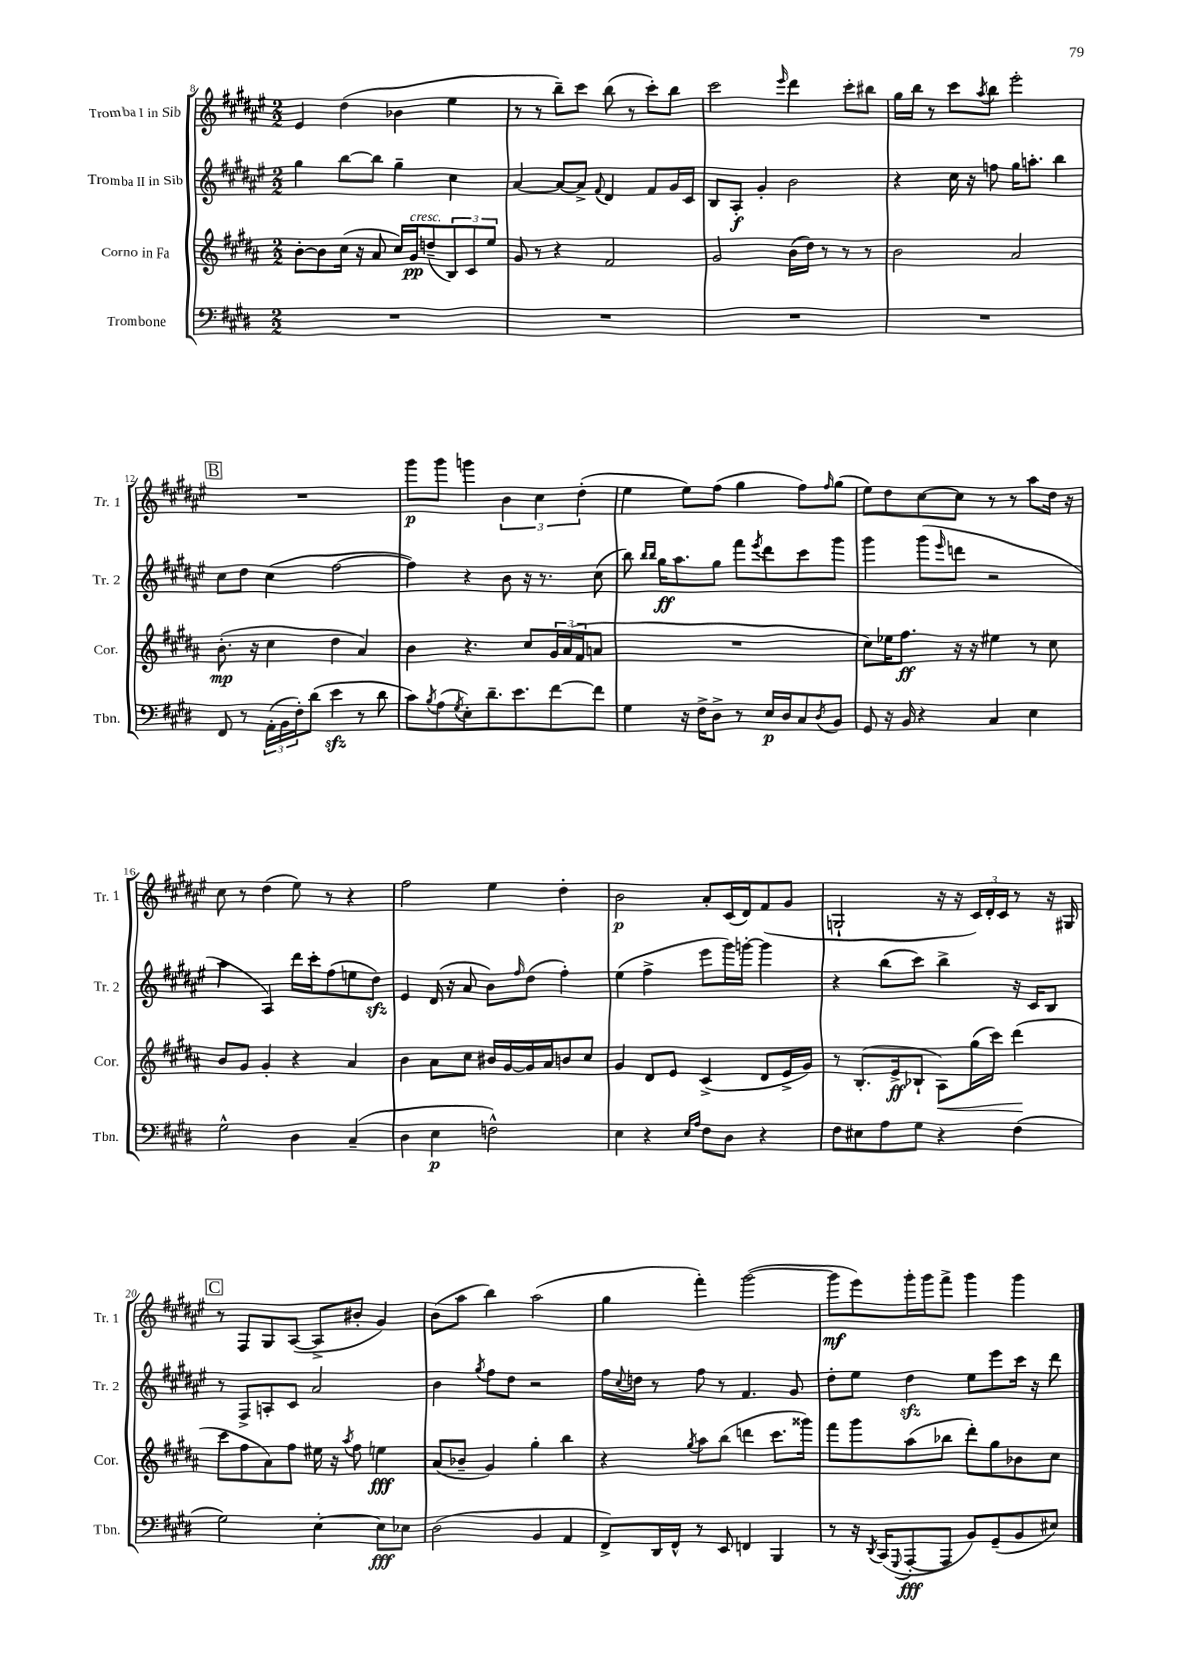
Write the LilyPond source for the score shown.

<<
\new StaffGroup <<
\new Staff = "s0" \with { instrumentName = "Tromba I in Sib" shortInstrumentName = "Tr. 1" } {
    \clef treble \key fis \major \numericTimeSignature \time 2/2
    eis'4 dis''4( bes'4 eis''4 |
    r8 r8 b''8--) cis'''8 b''8( r8 cis'''8-.) b''8 |
    cis'''2 \grace { eis'''16 } dis'''4 cis'''8-. bis''8 |
    gis''16 b''16 r8 cis'''8 \acciaccatura { ais''8 } b''8 eis'''2-. |
    \mark \markup { \box "B" } R1 |
    gis'''8\p gis'''8 g'''4 \tuplet 3/2 { b'4 cis''4 dis''4-.( } |
    eis''4 eis''8) fis''8( gis''4 fis''8) \grace { fis''16 } gis''8( |
    eis''8) dis''8 cis''8~ cis''8 r8 r8 ais''8 dis''16 r16 |
    cis''8 r8 dis''4( eis''8) r8 r4 |
    fis''2 eis''4 dis''4-. |
    b'2\p ais'8-. cis'16( dis'16) fis'8( gis'8 |
    g2-! r16 r16 \tuplet 3/2 { cis'16) dis'16-. cis'16 } r8 r16 gis16 |
    \mark \markup { \box "C" } r8 fis8 gis8 ais8~( ais8-> bis'8-. gis'4) |
    b'8( ais''8 b''4) ais''2( |
    gis''4 fis'''4-.) gis'''2~( |
    gis'''8\mf eis'''8) gis'''16-. gis'''16 fis'''8-> gis'''4 gis'''4 \bar "|." |
}
\new Staff = "s1" \with { instrumentName = "Tromba II in Sib" shortInstrumentName = "Tr. 2" } {
    \clef treble \key fis \major \numericTimeSignature \time 2/2
    gis''4 b''8~ b''8 gis''4-- cis''4 |
    ais'4~ ais'8~ ais'8-> \appoggiatura { fis'8 } dis'4 fis'8 gis'16 cis'16 |
    b8 ais8-.\f gis'4-. b'2 |
    r4 cis''16 r16 f''8 gis''16 a''8.-. b''4 |
    \mark \markup { \box "B" } cis''8 dis''8 cis''4( fis''2~ |
    fis''4) r4 b'8 r16 r8. cis''8( |
    b''8) \grace { b''16 b''16 } gis''16\ff ais''8. gis''8 fis'''8 \acciaccatura { eis'''8 } dis'''8 cis'''8 gis'''8 |
    gis'''4 gis'''8( \grace { eis'''16 } d'''8 r2 |
    ais''4 ais4) dis'''16 cis'''16-. fis''8( e''8 dis''8\sfz) |
    eis'4 dis'16( r16 ais'8 b'8) \grace { fis''16 } dis''8( fis''4-.) |
    eis''4( fis''4-> eis'''8 gis'''16) g'''16~-. g'''4 |
    r4 b''8( cis'''8) b''4-> r16 cis'16 b8 |
    \mark \markup { \box "C" } r8 fis8-> a8-. cis'8 ais'2 |
    b'4 \acciaccatura { gis''8 } fis''8 dis''8 r2 |
    fis''16 \appoggiatura { cis''8 } d''16 r8 fis''8 r8 fis'4. gis'8 |
    dis''8-. eis''8 dis''4\sfz eis''8 eis'''8 cis'''16 r16 dis'''8 \bar "|." |
}
\new Staff = "s2" \with { instrumentName = "Corno in Fa" shortInstrumentName = "Cor." } {
    \clef treble \key b \major \numericTimeSignature \time 2/2
    b'8~-. b'8 cis''16( r16 ais'8 cis''16) gis'16\pp^\markup { \italic "cresc." } d''8--( \tuplet 3/2 { b8) cis'8 e''8 } |
    gis'8 r8 r4 fis'2 |
    gis'2 b'16( dis''16) r8 r8 r8 |
    b'2 ais'2 |
    \mark \markup { \box "B" } b'8.-.\mp( r16 cis''4 dis''4 ais'4) |
    b'4 r4. cis''8 \tuplet 3/2 { gis'16 ais'16( fis'16 } a'8 |
    R1 |
    cis''8) ees''16 fis''8.\ff r16 r16 eis''4 r8 cis''8 |
    b'8 gis'8 gis'4-. r4 ais'4 |
    b'4 ais'8 cis''8 bis'16 gis'16~ gis'16 ais'16 b'8 cis''8 |
    gis'4 dis'8 e'8 cis'4->( dis'8 e'16-> gis'16) |
    r8 b8.-.( e'16->\ff bes8-! ais8\<) gis''16( cis'''16) dis'''4\!( |
    \mark \markup { \box "C" } cis'''8 fis''8 ais'8) fis''8 eis''16 r16 \acciaccatura { ais''8 } fis''8 e''4\fff |
    ais'8( bes'8-- gis'4) gis''4-. b''4 |
    r4 \acciaccatura { gis''8 } ais''8 b''8( d'''4 cis'''8. gisis'''16) |
    fis'''8 gis'''8 ais''8( bes''8 dis'''8-.) gis''8 bes'8 cis''8 \bar "|." |
}
\new Staff = "s3" \with { instrumentName = "Trombone" shortInstrumentName = "Tbn." } {
    \clef bass \key e \major \numericTimeSignature \time 2/2
    R1 |
    R1 |
    R1 |
    R1 |
    \mark \markup { \box "B" } fis,8 r8 \tuplet 3/2 { a,16-.( b,16 fis16-.) } dis'8( e'4\sfz r8 dis'8 |
    cis'8) \acciaccatura { b8 } a8( \acciaccatura { gis8 } e8-.) dis'8.-- e'8. fis'8~ fis'8 |
    gis4 r16 fis16-> dis8-> r8 e16\p dis16 cis8 \acciaccatura { dis8 } b,8 |
    gis,8 r16 b,16 r4 cis4 e4 |
    gis2-^ dis4 cis4--( |
    dis4 e4\p f2-^) |
    e4 r4 \grace { e16 a16 } fis8 dis8 r4 |
    fis8 eis8 a8 gis8 r4 fis4( |
    \mark \markup { \box "C" } gis2) e4~-. e8\fff ees8 |
    dis2( b,4 a,4 |
    fis,8->) dis,16 fis,16-^ r8 e,8 f,4 b,,4 |
    r8 r16 \acciaccatura { dis,8 } cis,16( \appoggiatura { gis,,8 } a,,8~-.\fff a,,8 b,8) gis,8--( b,8 eis8) \bar "|." |
}
>>
>>
\layout { \context { \Score currentBarNumber = #8 } }
